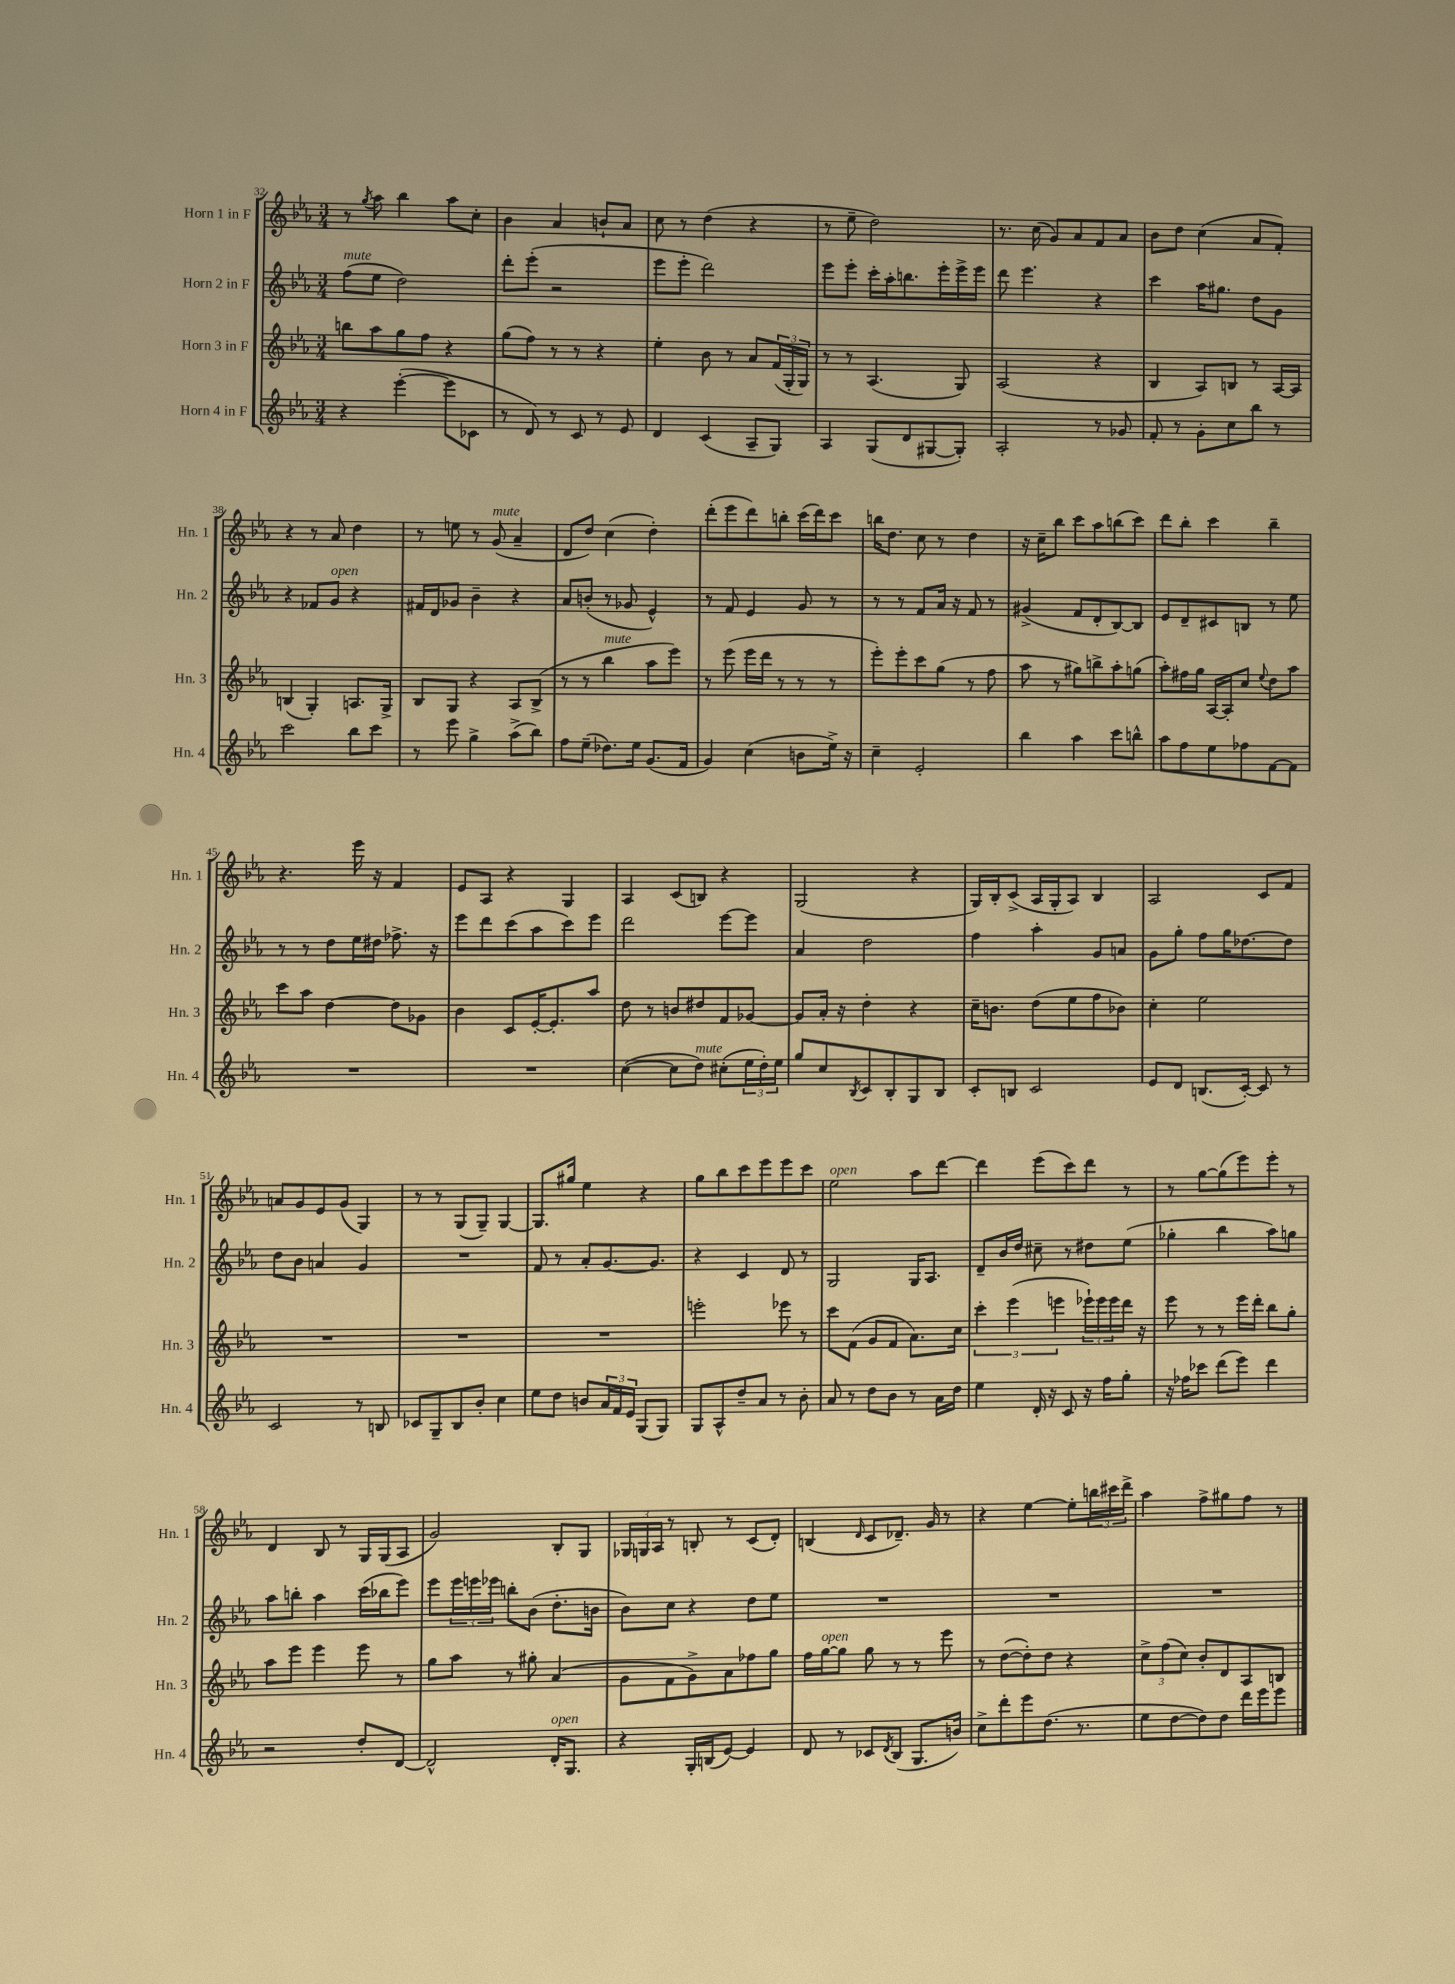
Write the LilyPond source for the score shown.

<<
\new StaffGroup <<
\new Staff = "s0" \with { instrumentName = "Horn 1 in F" shortInstrumentName = "Hn. 1" } {
    \clef treble \key ees \major \numericTimeSignature \time 3/4
    r8 \acciaccatura { g''8 } aes''8 bes''4 aes''8 c''8-. |
    bes'4 aes'4 b'8-! aes'8 |
    c''8 r8 d''4( r4 |
    r8 ees''8-- d''2) |
    r8. c''16( g'8) aes'8 f'8 aes'8 |
    bes'8 d''8 c''4( aes'8 f'8-.) |
    r4 r8 aes'8 d''4 |
    r8 e''8 r8 g'8^\markup { \italic "mute" }( aes'4-- |
    d'8 d''8) c''4( d''4-.) |
    d'''8-.( ees'''8 d'''8) b''8-. c'''16( d'''16) c'''8 |
    b''16 d''8. c''8 r8 d''4 |
    r16 c''16-- bes''8 c'''8 aes''8 b''8( c'''8) |
    d'''8 bes''8-. c'''4 bes''4-- |
    r4. ees'''16 r16 f'4 |
    ees'8 aes8 r4 g4 |
    aes4 c'8( b8) r4 |
    g2( r4 |
    g16) bes16-. c'8->( aes16 g16-. aes8) bes4 |
    aes2 c'8 f'8 |
    a'8 g'8 ees'8 g'8( g4) |
    r8 r8 g8( g8--) g4~ |
    g8. gis''16 ees''4 r4 |
    g''8 bes''8 c'''8 ees'''8 ees'''8 c'''8 |
    ees''2^\markup { \italic "open" } aes''8 d'''8~ |
    d'''4 ees'''8( c'''8) d'''8 r8 |
    r8 g''8~ g''8( ees'''8) ees'''8-. r8 |
    d'4 bes8 r8 g16 g16( aes8 |
    g'2) bes8-. g8 |
    \tuplet 3/2 { ges16 g16 aes16 } r8 b8-. r8 c'8( d'8-.) |
    b4( \grace { d'16 } c'8 des'8.--) g'16 r8 |
    r4 ees''4~ ees''8-. \tuplet 3/2 { b''16 cis'''16 d'''16-> } |
    aes''4 f''8-> gis''8 f''8 r8 \bar "|." |
}
\new Staff = "s1" \with { instrumentName = "Horn 2 in F" shortInstrumentName = "Hn. 2" } {
    \clef treble \key ees \major \numericTimeSignature \time 3/4
    f''8^\markup { \italic "mute" }( ees''8 d''2) |
    d'''8-. ees'''8-.( r2 |
    ees'''8 ees'''8-. d'''2) |
    ees'''8 ees'''8-. c'''16-. aes''16-. b''8. ees'''16-. ees'''16-> ees'''16 |
    d'''8 ees'''4. r4 |
    c'''4 aes''16 gis''8. d''8 g'8 |
    r4 fes'8 g'8^\markup { \italic "open" } r4 |
    fis'16 d'16 ges'8 bes'4-- r4 |
    aes'8 b'8-.( r8 ges'8 ees'4-^) |
    r8 f'8 ees'4 g'8 r8 |
    r8 r8 f'8 aes'16 r16 f'8 r8 |
    gis'4->( f'8 d'8-. bes8~) bes8 |
    ees'8 d'8-- cis'8 b8 r8 ees''8 |
    r8 r8 d''8 ees''16 dis''16 fes''8.-> r16 |
    ees'''8 d'''8 c'''8( aes''8 c'''8) ees'''8 |
    d'''2 ees'''8~ ees'''8 |
    aes'4 d''2 |
    f''4 aes''4-. g'8 a'8 |
    g'8 g''8-. f''8 g''16 des''8.~ des''8 |
    d''8 bes'8 a'4 g'4 |
    R2. |
    f'8 r8 aes'8-. g'8.~ g'8. |
    r4 c'4 d'8 r8 |
    g2 g16 aes8. |
    d'8-- bes'16 d''16 cis''8-- r8 dis''8 ees''8( |
    ges''4-. bes''4 aes''8) g''8 |
    aes''8 b''8-. aes''4 c'''16( bes''16 ees'''8) |
    ees'''8 \tuplet 3/2 { ees'''16 e'''16 ees'''16 } b''8-. bes'8( d''8.-. b'16 |
    bes'8) c''8 r4 d''8 ees''8 |
    R2. |
    R2. |
    R2. \bar "|." |
}
\new Staff = "s2" \with { instrumentName = "Horn 3 in F" shortInstrumentName = "Hn. 3" } {
    \clef treble \key ees \major \numericTimeSignature \time 3/4
    b''8 aes''8 g''8 f''8 r4 |
    g''8( f''8) r8 r8 r4 |
    ees''4-. bes'8 r8 aes'8 \tuplet 3/2 { f'16( g16-. g16) } |
    r8 r8 aes4.( g8) |
    aes2( r4 |
    bes4 aes8) b8 r8 aes16~ aes16 |
    b4( g4-.) a8. g16-> |
    bes8 g8 r4 aes8 bes8->( |
    r8 r8 bes''4^\markup { \italic "mute" } aes''8 ees'''8) |
    r8 ees'''8( ees'''16 d'''16 r8 r8 r8 |
    ees'''8-.) ees'''8-. c'''8 g''8( r8 f''8 |
    aes''8 r8 gis''8) b''8-> aes''8-. g''8( |
    aes''8-.) fis''16 g''16 aes16~ aes16-. c''8 \appoggiatura { ees''8 } d''8 aes''8 |
    c'''8 aes''8 d''4~ d''8 ges'8 |
    bes'4 c'8 ees'16~-. ees'8.-. aes''8 |
    d''8 r8 b'8 dis''8 f'8 ges'8~ |
    ges'8 aes'16-. r16 d''4-. r4 |
    c''16-- b'8. d''8( ees''8 f''8 bes'8) |
    c''4-. ees''2 |
    R2. |
    R2. |
    R2. |
    e'''2-. ees'''8 r8 |
    c'''8 f'8( g'8 f'8 aes'8.) c''16 |
    \tuplet 3/2 { c'''4-. ees'''4( e'''4 } \tuplet 3/2 { ees'''16-!) ees'''16 ees'''16 } d'''16 r16 |
    ees'''8 r8 r8 ees'''16 d'''16-. bes''8 g''8-. |
    aes''8 ees'''8 ees'''4 ees'''8 r8 |
    g''8 aes''8 r8 gis''8-. aes'4( |
    g'8 f'8 g'8->) aes'8 fes''8 g''8 |
    f''16 g''16~^\markup { \italic "open" } g''8 g''8 r8 r8 ees'''8 |
    r8 d''8~( d''8-.) d''8 r4 |
    \tuplet 3/2 { c''8-> f''8( c''8) } bes'8-. d'8 aes8 b8 \bar "|." |
}
\new Staff = "s3" \with { instrumentName = "Horn 4 in F" shortInstrumentName = "Hn. 4" } {
    \clef treble \key ees \major \numericTimeSignature \time 3/4
    r4 ees'''4~-.( ees'''8 ces'8 |
    r8 d'8) r8 c'8 r8 ees'8 |
    d'4 c'4( aes8-- g8) |
    aes4 g8( d'8 gis8~ gis8-.) |
    aes2-. r8 ges'8 |
    f'8-. r8 g'8-. c''8 bes''8 r8 |
    c'''2 bes''8 c'''8 |
    r8 ees'''8 g''4-> aes''8->( bes''8) |
    f''8 ees''8--( des''8.) ees''16 g'8.( f'16 |
    g'4) c''4( b'8 ees''16->) r16 |
    c''4-- ees'2-. |
    bes''4 aes''4 c'''8 b''8-^ |
    aes''8 f''8 ees''8 fes''8 f'8~ f'8 |
    R2. |
    R2. |
    c''4~( c''8 d''8^\markup { \italic "mute" }) cis''8-.( \tuplet 3/2 { ees''16 d''16-.) ees''16 } |
    g''8 c''8 \acciaccatura { bes8 } c'8 bes8-. g8 bes8 |
    c'8-. b8 c'2 |
    ees'8 d'8 b8.( c'16~-.) c'8 r8 |
    c'2 r8 b8 |
    ces'8 g8-- bes8 bes'8-. c''4 |
    ees''8 d''8 b'8 \tuplet 3/2 { aes'16 f'16 ees'16 } g8( g8) |
    g8 aes8-^ d''8-- aes'8 r8 bes'8-. |
    aes'8 r8 d''8 bes'8 r8 aes'16 d''16 |
    ees''4 d'16-. r16 c'8 r16 f''16 g''8-. |
    r16 fes''16 ces'''8 d'''8( ees'''8) d'''4 |
    r2 d''8-. d'8~ |
    d'2-^ d'16-.^\markup { \italic "open" } g8. |
    r4 g16-. b16( ees'8~) ees'4 |
    d'8 r8 ces'8 \acciaccatura { d'8 } bes8( g8. b'16) |
    c''8-> d'''8-. ees'''8 d''8.( r8. |
    ees''8 d''8~ d''8) d''8 d'''16 ees'''16 ees'''8 \bar "|." |
}
>>
>>
\layout { \context { \Score currentBarNumber = #32 } }
